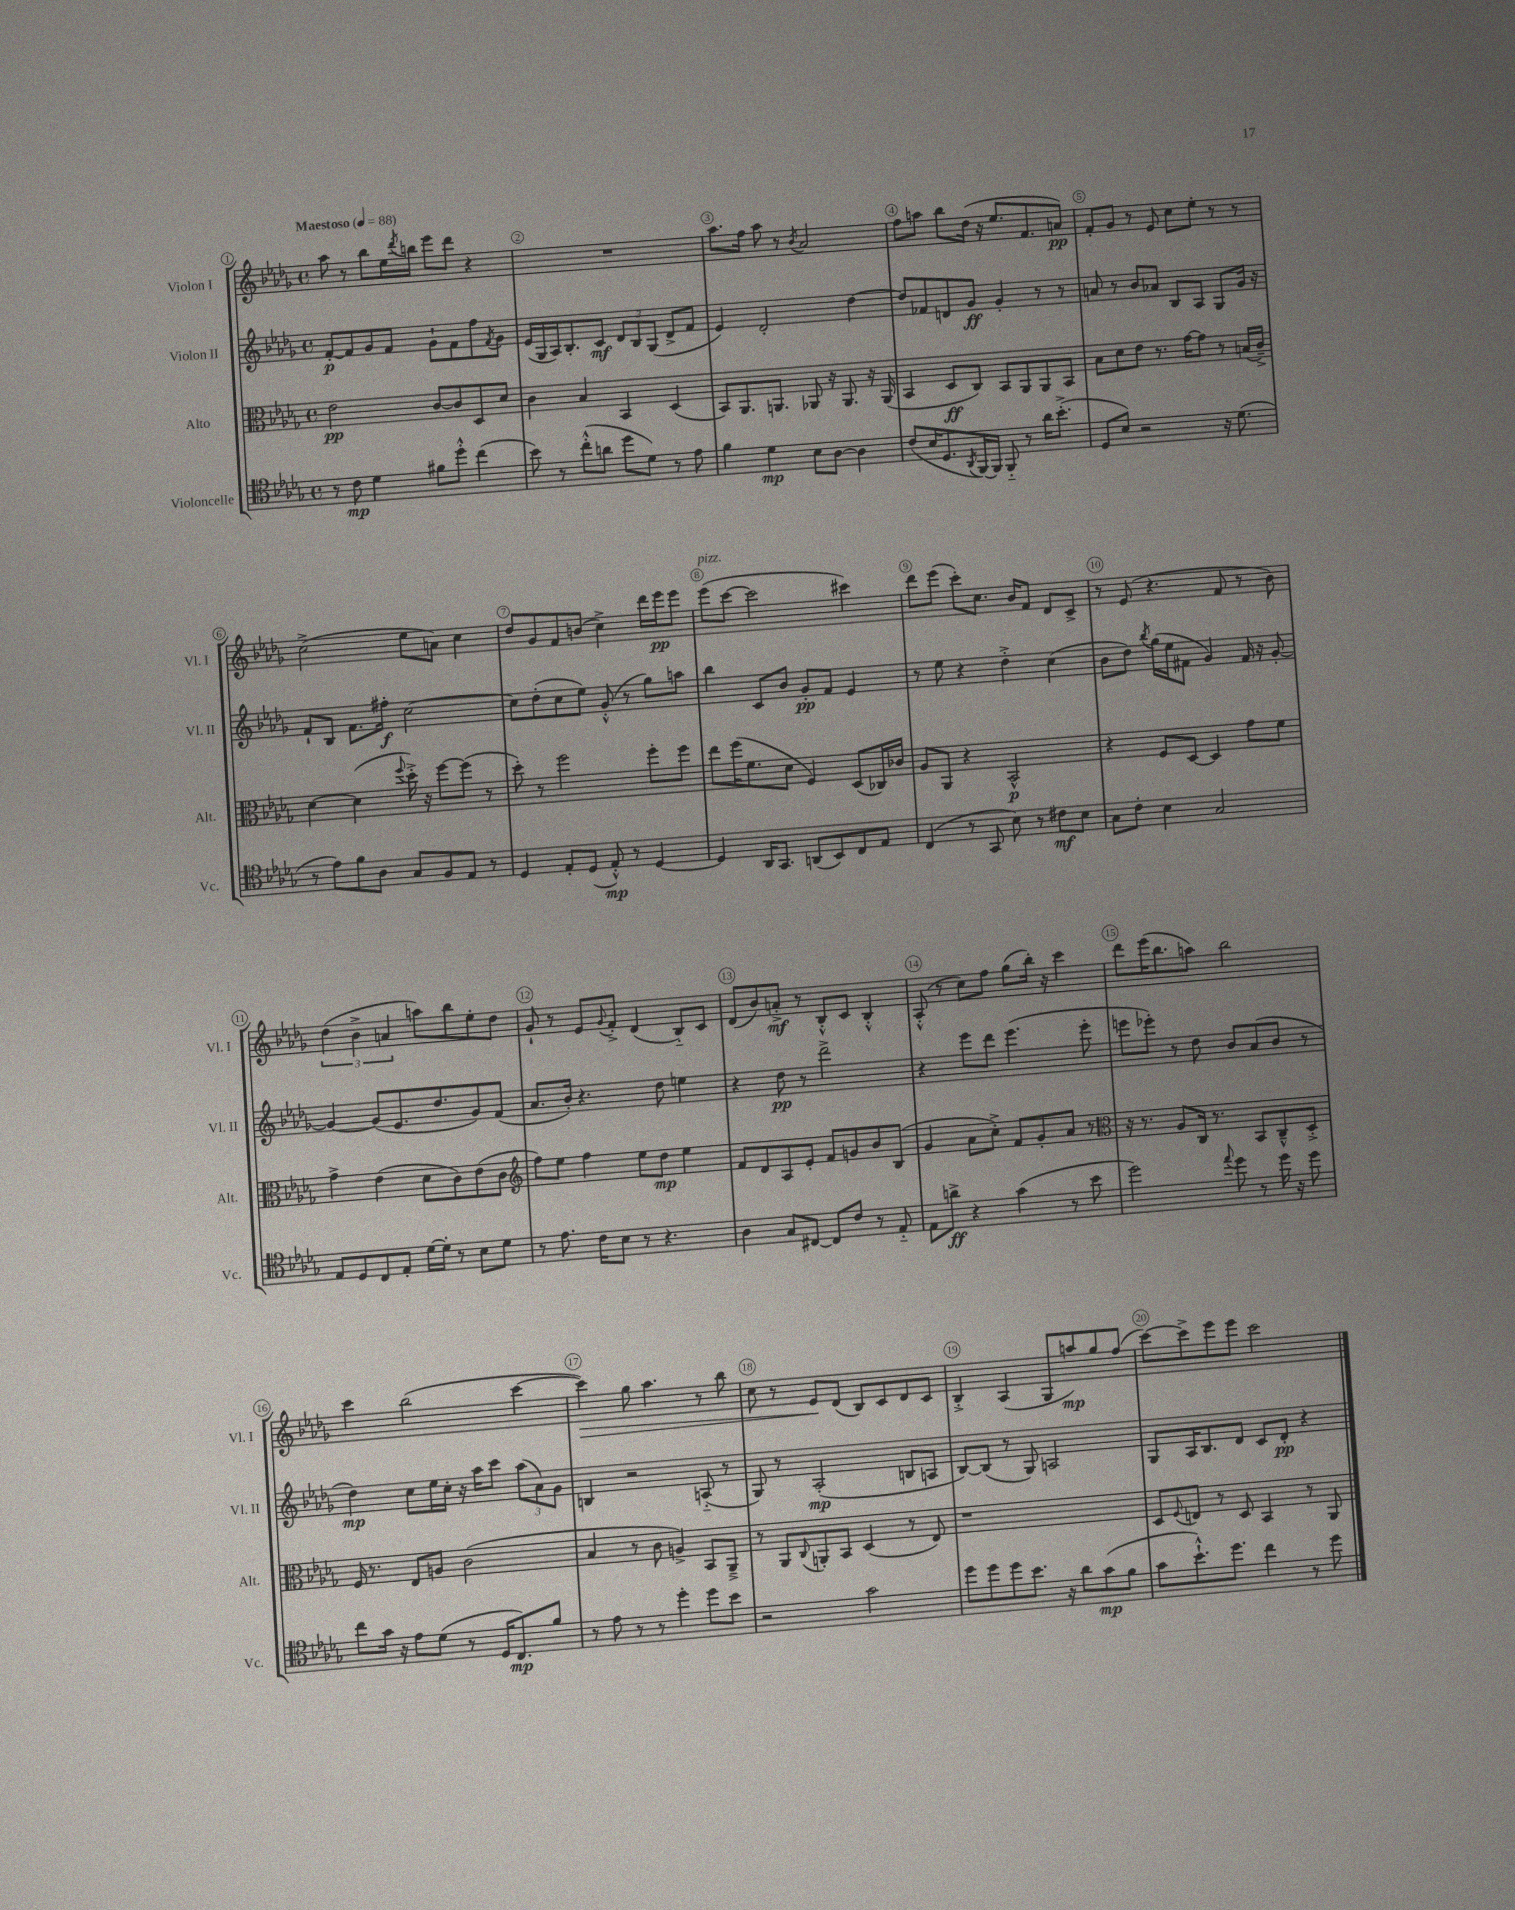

**kern	**kern	**kern	**kern
*staff4	*staff3	*staff2	*staff1
*clefC4	*clefC3	*clefG2	*clefG2
*k[b-e-a-d-g-]	*k[b-e-a-d-g-]	*k[b-e-a-d-g-]	*k[b-e-a-d-g-]
*M4/4	*M4/4	*M4/4	*M4/4
*met(c)	*met(c)	*met(c)	*met(c)
*MM88	*MM88	*MM88	*MM88
8r	2e-	[8f'	8aa-
8c	.	8f]	8r
4d-	.	8g-	8bb-
.	.	8f	16ee-
.	.	.	8qddd-
.	.	.	16bb
8f#	[8c	8g-`	8eee-
8dd-'^^	8c]	8f	8ddd-
(4cc	8D-	8ff	4r
.	.	8qf	.
.	8d-	8g-	.
=	=	=	=
8b-)	4c	(16e-	1r
.	.	16G-	.
8r	.	16A-)	.
.	.	8.B-'	.
(8cc'^^	4B-	.	.
8a	.	8c	.
8dd-	4BB-	12d-	.
.	.	12B-	.
8d-)	.	.	.
.	.	(12G-	.
8r	(4D-	8d-^	.
8e-	.	8f	.
=	=	=	=
4f	8BB-)	4e-)	8.aa-
.	8.AA-	.	.
.	.	.	16ff
4d-	.	2d-'	8aa-
.	8.AA	.	.
.	.	.	8r
.	.	.	8qb-
8B-	8AA-	.	2a-
[8A-	16r	.	.
.	8.AA-	.	.
4A-]	.	[4dd-	.
.	16r	.	.
.	(16AA-	.	.
=	=	=	=
(8c	4BB-	8dd-]	8ff
16B-	.	8f-	8aa
8.D-	.	.	.
.	8D-	8d	8bb-
8qAA-	.	.	.
[16FF)	8C)	8g-	(16dd-
16FF]	.	.	16r
8FF'~	8BB-	4g-'	8.ee-
8r	8AA-	.	.
.	.	.	8.f
16a-	8AA-	8r	.
(8.b-'^	.	.	.
.	8BB-	8r	8a)
=	=	=	=
8D-	8B-	8a	8f'
8B-)	8d-	8r	8g-
2r	8e-	8b-	8r
.	8.r	8a-	8e-
.	.	8B-	8cc
.	[16g-	.	.
.	8g-]	8A-	8ee-'
16r	8r	8G-	8r
(8.d-	.	.	.
.	(16B	16g-	8r
.	16c~^)	16r	.
=	=	=	=
8r	[4d-	8f`	(2cc^
8e-)	.	8B-	.
8f	(4d-]	8.f	.
8A-	.	.	.
.	.	16ff#'	.
.	8qqff	.	.
8G-	16dd-'^)	[2cc	8ee-
.	16r	.	.
8F	[8ff	.	8a)
8E-	(8ff]	.	4cc
8r	8r	.	.
=	=	=	=
4D-	8dd-')	8cc]	8dd-
.	8r	(8dd-'	8g-
8E-'	2ff	8cc	8f
(8D-	.	8ee-)	(8b
8E-'^^)	.	(8g-'^^	4cc^)
8r	.	8r	.
[4D-	8ff'	8gg-)	16ddd-
.	.	.	16eee-
.	8ff	8aa	8eee-
=	=	=	=
4D-]	8ee-	4bb-	(8eee-
.	(16ff	.	[8ccc
.	8.f	.	.
16AA-	.	8c	2ccc]
8.GG-	.	.	.
.	8d-	8b-	.
(8AA	4F)	8g-'	.
8BB-)	.	8f	.
8C	(8D-	4e-	4ccc#)
8E-	16C-)	.	.
.	16c-	.	.
=	=	=	=
(4C	8A-	8r	8ddd-
.	8AA-	8ee-	(8eee-
8r	4r	4r	8ccc')
8GG-	.	.	8.cc
8B-)	2BB-^^	4dd-'^	.
.	.	.	16b-
8r	.	.	8f
8c#	.	(4cc	8d-
8B-	.	.	8c^
=	=	=	=
8G-	4r	8b-	8r
8c'	.	8dd-)	(8e-
.	.	8qbb-	.
4B-	8F	(16gg-	4.r
.	.	16ee-	.
.	[8D-	8f#	.
2G-	4D-]	4g-)	.
.	.	.	8f
.	8g-	16f#	8r
.	.	16r	.
.	8f	[8g-'	8b-)
=	=	=	=
8E-	4g-^	4g-_	(6dd-
8D-	.	.	.
.	.	.	6b-^
8C	(4e-	(8g-]	.
.	.	.	6a
8E-'	.	8.e-	.
[16d-	8d-	.	8aa)
16d-']	.	8.dd-	.
8r	8c)	.	8bb-
8B-	(8e-	8g-)	8ee-'
8d-	8c	(8f	8dd-
=	=	=	=
*	*clefG2	*	*
8r	8ff)	8.a-	8g-`
8.e-	8ee-	.	8r
.	.	16b-')	.
.	4ff	4.r	8e-
16c	.	.	.
.	.	.	8qqg-
8B-	.	.	8f'^
8r	8ee-	.	(4d-
4.r	8dd-	8dd-	.
.	4ee-	4ee	8B-'~)
.	.	.	8c
=	=	=	=
4A-	8f	4r	(8d-
.	8d-	.	8b-)
8G-	8A-	8dd-	8a'^
[8C#	8e-'	8r	8r
8C#]	8f	2ddd-^	8B-'^^
8c	8g	.	8c
8r	8b-	.	4B-'^^
8E-'~	(8B-	.	.
=	=	=	=
8E-	4g-	4r	(8A-'^^
8a^	.	.	8r
4r	8a-	8eee-	8cc)
.	8cc'^)	8ddd-	8ff
(4g-	8f	(4.eee-	(8gg-
.	8g-'	.	16bb-')
.	.	.	16r
8r	8a-	.	4ccc
8b-	8r	8eee-'	.
=	=	=	=
*	*clefC3	*	*
2dd-)	16r	8eee	8ddd-
.	8.r	.	.
.	.	8eee-')	(16eee-
.	.	.	8.bb-
.	8A-	8r	.
.	16C	8dd-	8aa)
.	8.r	.	.
8qqee-	.	.	.
8dd-	.	8b-	2bb-
8r	8BB-	(8a-	.
16dd-	8C~^^	8b-	.
16r	.	.	.
8dd-	8D-'^	8r	.
=	=	=	=
8cc	16F	4dd-)	4ccc
.	8.r	.	.
16g-	.	.	.
16r	.	.	.
8e-	8E-	8cc	(2bb-
(8d-	8A	16ee-	.
.	.	16cc'	.
8r	(2c	16r	.
.	.	16aa-	.
16D-	.	8ccc	.
8.C)	.	.	.
.	.	(12aa-	[4ccc
.	.	12a-)	.
8f	.	.	.
.	.	12g-	.
=	=	=	=
8r	4B-	4B	4ccc])
8e-	.	.	.
8r	8r	2r	8gg-
8r	8c	.	4.aa-
4dd-'	4A^)	.	.
8dd-	8BB-	(8A'~	8r
8b-	8AA-~^	8r	8bb-
=	=	=	=
2r	8r	8G-)	8cc
.	8AA-	8r	8r
.	8qqC	.	.
.	8AA'	(2A-'	8e-
.	8BB-	.	(8d-
2g-	(4D-	.	8B-)
.	.	.	8c
.	8r	8B	8d-
.	8E-)	8A	8c
=	=	=	=
8dd-	1r	[8B-)	4B-'^
8dd-	.	(8B-]	.
8dd-	.	8r	(4A-
8.b-	.	8G-)	.
.	.	2A	8G-
16r	.	.	.
8a-	.	.	8aa)
(8g-	.	.	8gg-
8f	.	.	(8ff
=	=	=	=
8g-	8D-	8G-	[8ccc)
.	8qqF	.	.
8.b-`^^)	8E	16A-	8ccc^]
.	.	8.B-	.
.	8r	.	8eee-
8.dd-	.	.	.
.	8D-	8d-	8eee-
4cc	4BB-	8c	2ccc
.	.	8d-'	.
8r	8r	4r	.
8dd-	8AA-	.	.
==	==	==	==
*-	*-	*-	*-
